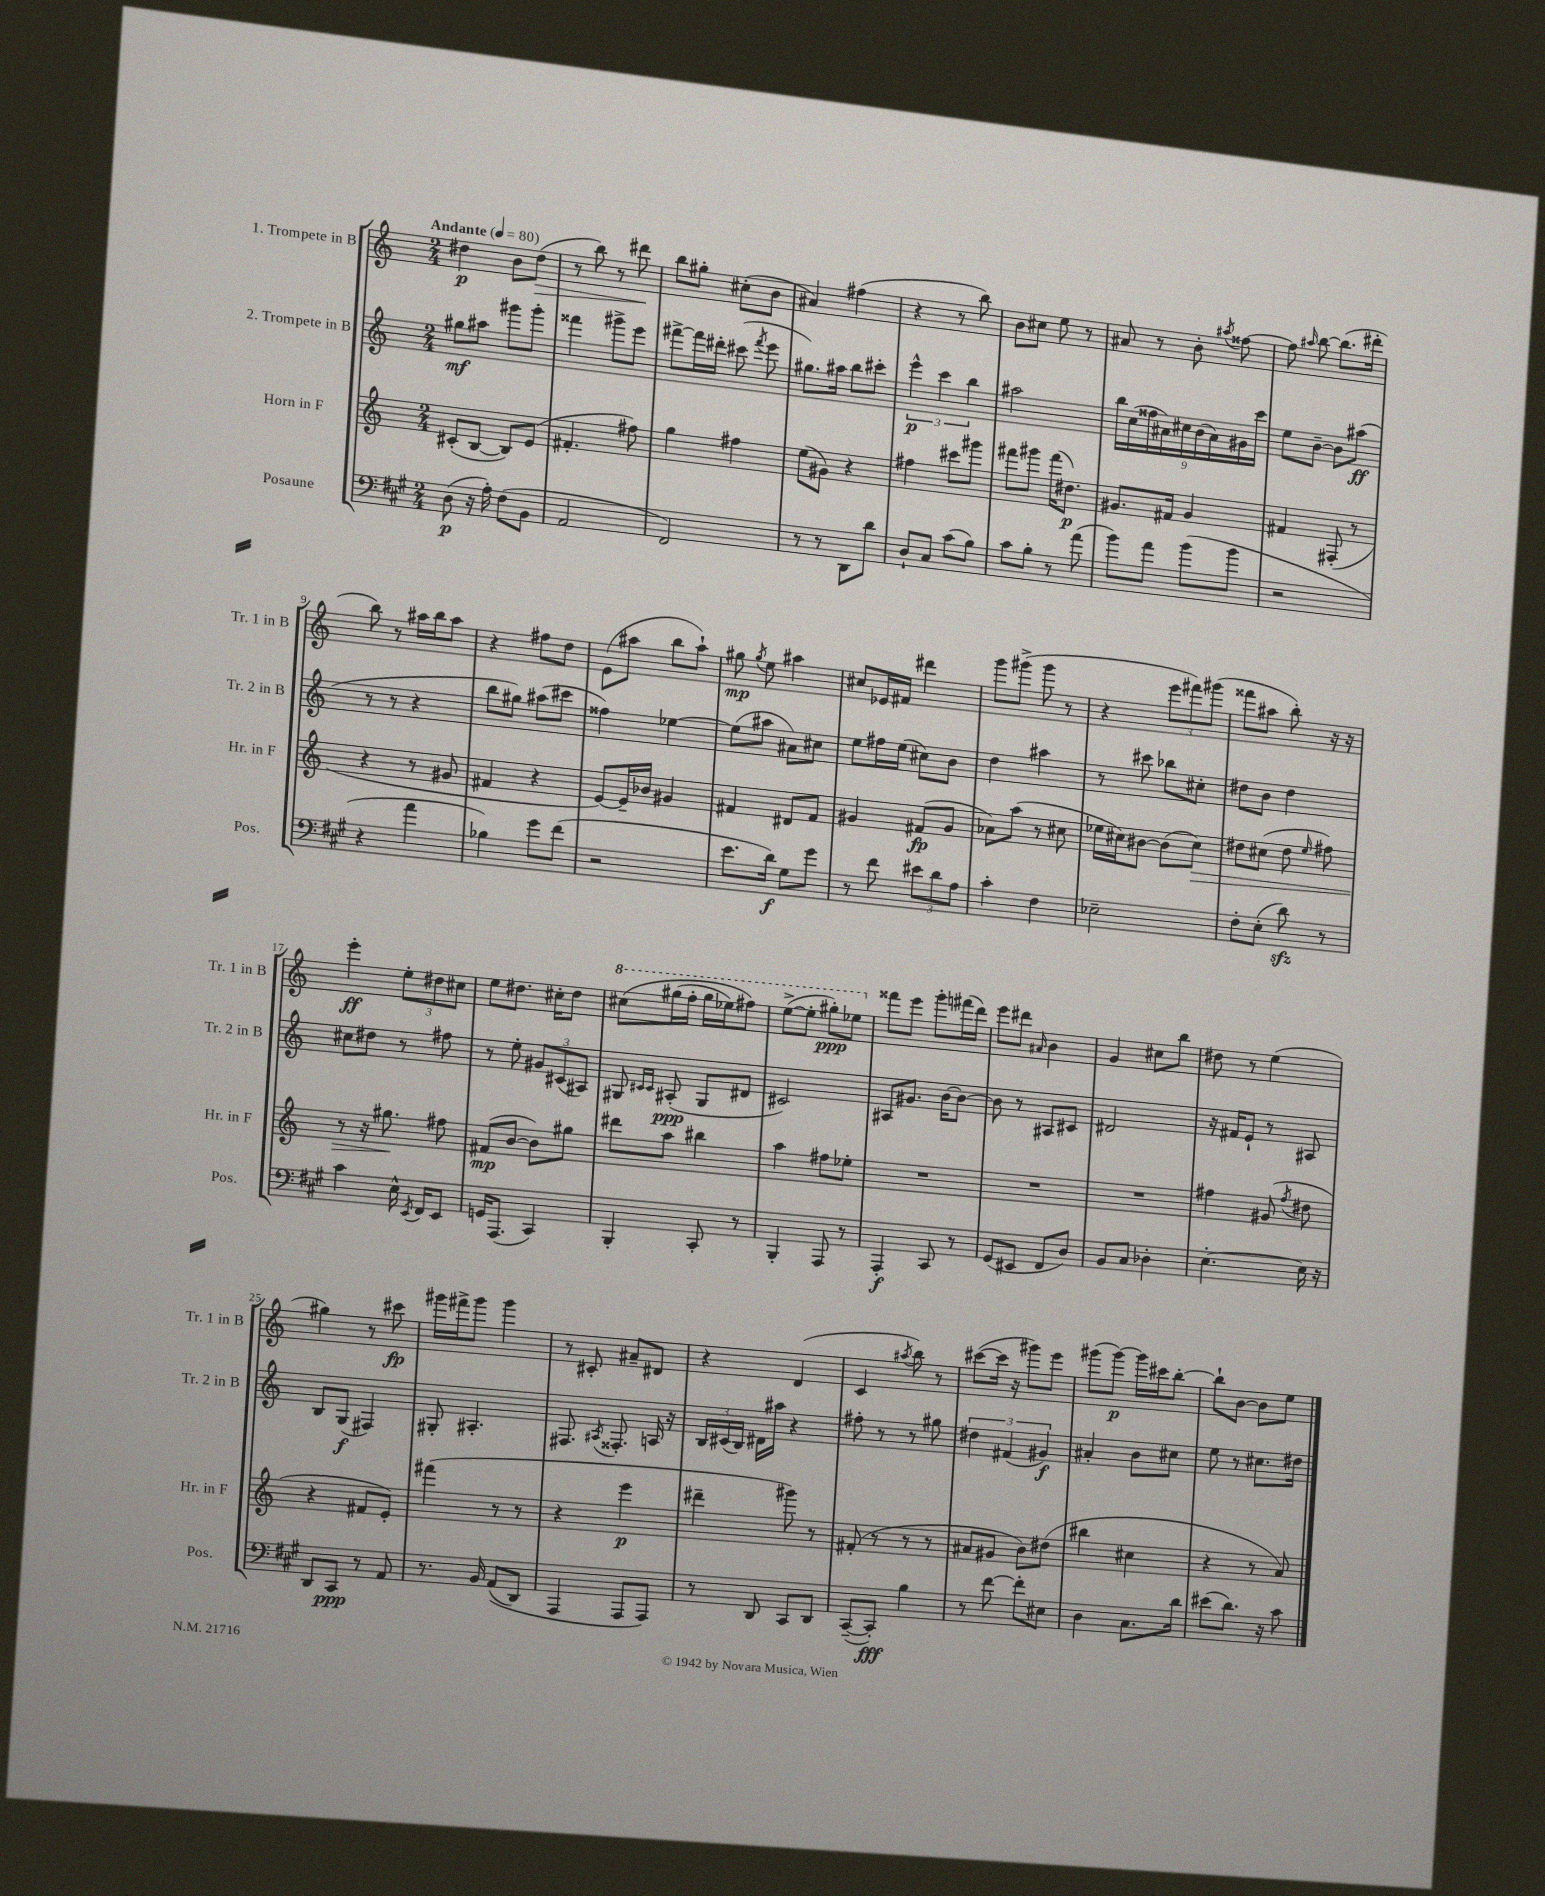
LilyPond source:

<<
\new StaffGroup <<
\new Staff = "s0" \with { instrumentName = "1. Trompete in B" shortInstrumentName = "Tr. 1 in B" } {
    \clef treble \key c \major \numericTimeSignature \time 2/4 \tempo "Andante" 4 = 80
    \autoBeamOff dis''4\p b'8[ dis''8]\>( |
    r8 b''8) r8 dis'''8\! |
    b''8[ gis''8]-. cis''8[-.( b'8] |
    ais'4) fis''4( |
    r4 r8 b''8) |
    b'8[ cis''8] e''8 r8 |
    ais'8 r8 b'8-. \acciaccatura { ais''8 } fisis''8~ |
    fisis''8 \grace { ais''16 } b''8~ b''8.[( dis'''16]-. |
    b''8) r8 ais''16[ b''16 ais''8] |
    r4 fis''8[ d''8] |
    e'8[( ais''8] b''8[ ais''8]-!) |
    gis''8\mp \acciaccatura { gis''8 } e''8 ais''4 |
    cis''8[ ees'16 fis'16] dis'''4 |
    g'''8[ gis'''8]->( gis'''8 r8 |
    r4 \tuplet 3/2 { e'''8[ fis'''8) gis'''8]( } |
    fisis'''8[ ais''8] b''8-.) r16 r16 |
    e'''4-.\ff \tuplet 3/2 { e''8[-. dis''8 cis''8] } |
    e''8[ dis''8.] cis''16[-. dis''8] |
    \ottava #1 cis'''8[\( gis'''16( f'''16]-. gis'''16[ ees'''16) fis'''8]\) |
    e'''8[~->( e'''8]-. gis'''8[-.\ppp) ees'''8] \ottava #0 |
    fisis'''8[ e'''8] g'''8[-. fis'''16( d'''16]) |
    e'''8[ dis'''8] \grace { ais'16 } b'4 |
    g'4 cis''8[ b''8] |
    dis''8 r8 e''4( |
    gis''4) r8 cis'''8\fp |
    gis'''16[ fis'''16-> gis'''8] gis'''4 |
    r8 cis'8-. ais'8[-- dis'8] |
    r4 d'4( |
    c'4 \acciaccatura { ais''8 } b''8) r8 |
    cis'''8[~( cis'''16] r16 gis'''8[) e'''8] |
    gis'''8[( gis'''8]~\p) gis'''16[ cis'''16 b''8]~-. |
    b''8[-! b'8]~ b'8[ e''8] \bar "|." |
}
\new Staff = "s1" \with { instrumentName = "2. Trompete in B" shortInstrumentName = "Tr. 2 in B" } {
    \clef treble \key c \major \numericTimeSignature \time 2/4
    \autoBeamOff gis''8[\mf ais''8] gis'''8[ gis'''8]-. |
    fisis'''4 gis'''8[-> e'''8] |
    fis'''8[~-> fis'''16 dis'''16]-. cis'''8( \acciaccatura { fis'''8 } e'''8 |
    gis''8.[) ais''16] b''8[ cis'''8]-. |
    \tuplet 3/2 { e'''4-^\p c'''4 b''4 } |
    ais''2 |
    \tuplet 9/8 { b''16[ c''16( fisis''16 ais'16) cis''16 b'16( ais'16) gis'16 c'''16] } |
    e''8[ b'8]~-- b'8[ ais''8]\ff( |
    r8 r8 r4 |
    b''8[ gis''8]) ais''8[( cis'''8] |
    fisis''4) ees''4~ |
    ees''8[( ais''8] ais'8[) cis''8] |
    e''8[ fis''16 e''16]( cis''8[) b'8] |
    d''4 ais''4 |
    r8 cis'''8 bes''8[ cis''8]-. |
    dis''8[ b'8] dis''4 |
    cis''8[ dis''8] r8 fis''8 |
    r8 e''8-. \tuplet 3/2 { gis'8[ cis'8( ais8]) } |
    gis8 \grace { cis'16[ cis'16] } ais8-.\ppp( gis8[ dis'8] |
    cis'2) |
    ais8[ gis'8.] b'16[~ b'8]~ |
    b'8 r8 ais8[ cis'8] |
    dis'2 |
    r16 fis'16[ e'8]-! r8 ais8 |
    b8[ g8]\f( fis4) |
    gis8-. ais4.-. |
    fis8. \acciaccatura { ais8 } fisis8.-. a16 r16 |
    \tuplet 3/2 { b16[ cis'16( b16]) } dis'16[ ais''16] r4 |
    fis''8-. r8 r8 gis''8 |
    \tuplet 3/2 { dis''4 fis'4( gis'4\f) } |
    ais'4-. b'8[ cis''8] |
    e''8 r8 cis''8.[ dis''16] \bar "|." |
}
\new Staff = "s2" \with { instrumentName = "Horn in F" shortInstrumentName = "Hr. in F" } {
    \clef treble \key c \major \numericTimeSignature \time 2/4
    \autoBeamOff cis'8[-.( b8]~ b8[) e'8]( |
    fis'4.-. fis''8) |
    g''4 fis''4 |
    e''8[( gis'8]) r4 |
    fis''4 cis'''8[ gis'''8] |
    fis'''8[ gis'''8] fis'''16[( dis''8.]\p) |
    gis'8.[ fis'16] gis'4 |
    fis'4 fis8-.( r8 |
    r4 r8 gis'8 |
    fis'4 r4 |
    e'8[~) e'16-- bes'16] gis'4 |
    fis'4 dis'8[ fis'8] |
    gis'4 fis'8[\fp( gis'8] |
    aes'8[) a''8]( r8 cis''8 |
    ees''16[ cis''16) bis'8]~ bis'8[( cis''8]\>) |
    dis''8[ cis''8]( dis''8 \grace { e''16 } fis''8) |
    r8 r16 gis''8.\! fis''8 |
    fis'8[\mp( b'8]~ b'8[) gis''8] |
    dis'''8[ a''8] bis''4 |
    a''4 fis''8[ ees''8]-. |
    R2 |
    R2 |
    R2 |
    fis''4 gis'8( \acciaccatura { fis''8 } dis''8 |
    r4 fis'8[ e'8]-.) |
    fis'''4( r8 r8 |
    r4 e'''4\p |
    dis'''4-- gis'''8) r8 |
    fis'8-.( r8 r8 r8 |
    ais'8[ gis'8] b'8[) dis''8]( |
    bis''4 cis''4 |
    r4 r8 a'8) \bar "|." |
}
\new Staff = "s3" \with { instrumentName = "Posaune" shortInstrumentName = "Pos." } {
    \clef bass \key a \major \numericTimeSignature \time 2/4
    \autoBeamOff d8\p( r16 a16-.) fis8[( b,8] |
    a,2 |
    fis,2) |
    r8 r8 d,8[ d'8] |
    d8[-! cis8] cis'8[( b8]) |
    cis'8[ b8]-. r8 a'8( |
    b'8[) a'8] b'8[( b'8] |
    r2 |
    r4 a'4 |
    bes4) gis'8[ fis'8]( |
    r2 |
    e'8.[ d'16]\f) gis8[ gis'8] |
    r8 fis'8 \tuplet 3/2 { eis'8[ d'8 a8] } |
    cis'4-. fis4 |
    ees2-- |
    fis8[-. e8]-.( d'8\sfz) r8 |
    cis'4 e16-^ \acciaccatura { e,8 } fis,16[ e,8] |
    g,16[ a,,8.]( cis,4) |
    b,,4-. cis,8-. r8 |
    b,,4-. a,,8 r8 |
    a,,4-.\f cis,8 r8 |
    gis,8[( eis,8] fis,8[ d8]) |
    b,8[ cis8] des4-. |
    e4.~-. e16 r16 |
    d,8[ cis,8]\ppp r8 a,8 |
    r8. b,16 a,8[(\( d,8]) |
    a,,4 a,,8[ a,,8]\) |
    r8 d,8 cis,8[ d,8] |
    cis,8[~--( cis,8]-.\fff) b4 |
    r8 fis'8~ fis'8[-. eis8] |
    d4 cis8.[ d'16] |
    eis'8[( d'8.]) r16 cis'8 \bar "|." |
}
>>
>>
